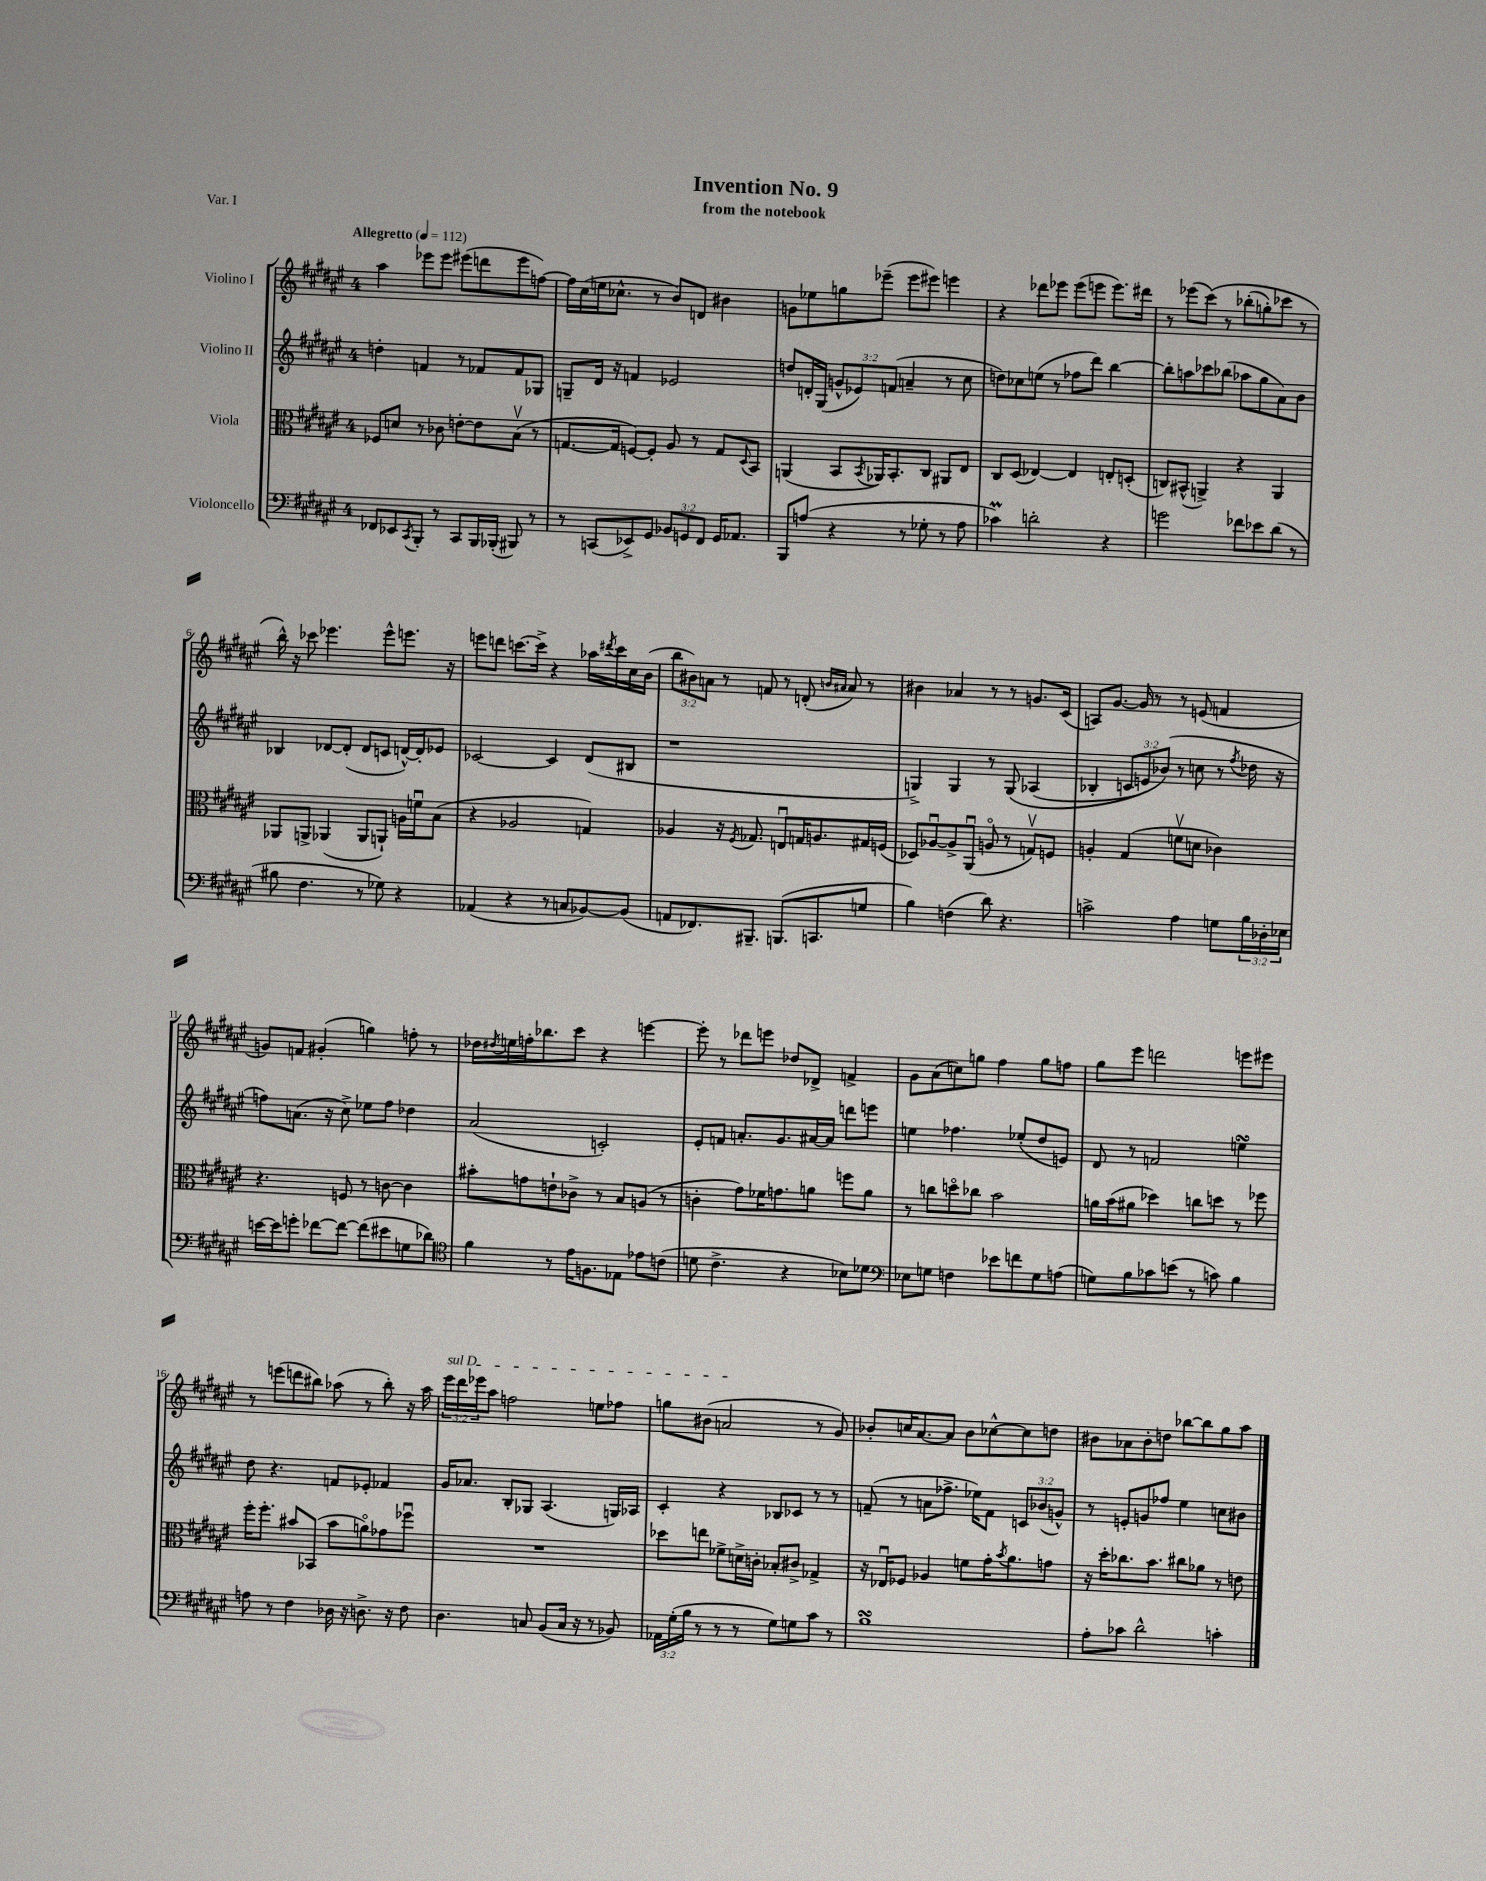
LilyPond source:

\header { title = "Invention No. 9" subtitle = "from the notebook" piece = "Var. I" }
<<
\new StaffGroup <<
\new Staff = "s0" \with { instrumentName = "Violino I" } {
    \clef treble \key fis \major \once \override Staff.TimeSignature.style = #'single-digit \time 4/4 \override Staff.TupletNumber.text = #tuplet-number::calc-fraction-text \tempo "Allegretto" 4 = 112
    ais''4 ees'''8 ees'''8 eis'''8( d'''8 eis'''8 f''8~) |
    f''16 cis''16( e''16 ces''8.-^ r8 b'8) d'8 bis'4 |
    g'8 ees''8 g''8 ees'''8--( ees'''8 eis'''8) e'''4 |
    r4 des'''8 ees'''8 ees'''8( e'''8 e'''8.) dis'''16 |
    r8 ees'''8( cis'''8)\( r8 bes''8-.( g''8-.) ces'''8 r8 |
    b''16-^\) r16 ces'''8 ees'''4. ees'''8-^ e'''8. r16 |
    e'''8 d'''8 c'''8.~ c'''16-> r4 aes''16 \acciaccatura { dis'''8 } c'''16 cis''16 b'16( |
    \tuplet 3/2 { b''8 bis'8) a'8 } r8 f'8 r8 d'8-.( \grace { b'16 ais'16 } ais'8) r8 |
    bis'4 aes'4 r8 r8 g'8. cis'16( |
    a8) gis'8.~ gis'16 r8 r8 e'8( f'4 |
    g'8) f'8 gis'4-.( g''4) f''8-. r8 |
    des''16 \acciaccatura { dis''8 } e''16 f''16-. bes''8. cis'''8 r4 e'''4~ |
    e'''8-. r8 des'''8 e'''8 des''8 des'8-> f'4-> |
    gis'8 ais'8( c''8) g''8 fis''4 g''8 f''8 |
    gis''8 eis'''8 d'''2 e'''8 eis'''8 |
    r8 e'''8( d'''8 bis''8) aes''8( r8 bis''8-.) r16 aes''16 |
    \tuplet 3/2 { \once \override TextSpanner.bound-details.left.text = \markup { \italic "sul D" } eis'''16\startTextSpan dis'''16 ees'''16 } ais''8 f''2 e''8 fes''8 |
    g''8 bis'8( a'2\stopTextSpan r8 gis'8) |
    bes'8-. c''16 ais'8.~ ais'8 bes'8 ces''8~-^ ces''8 d''8 |
    bis'8 aes'8 bis'8-. d''8 bes''8~ bes''8 gis''8 ais''8 \bar "|." |
}
\new Staff = "s1" \with { instrumentName = "Violino II" } {
    \clef treble \key fis \major \once \override Staff.TimeSignature.style = #'single-digit \time 4/4 \override Staff.TupletNumber.text = #tuplet-number::calc-fraction-text
    d''4-. f'4 r8 fes'8 fes'8 ges8 |
    g8-- dis'16 r16 f'4 ees'2 |
    d''8 d'16-. gis16( \tuplet 3/2 { g'8-^ ees'8) f'8( } a'4-- r8 cis''8 |
    d''8) ces''8 e''8( r8 fes''8 dis'''8) b''4~ |
    b''8-. a''8 ces'''8 bes''8( aes''8 gis''8 ais'8) b'8 |
    bes4 des'8~ des'8-.( des'8 c'8 d'16~-^) d'16-. ees'8 |
    ces'2~ ces'4 dis'8( bis8 |
    r1 |
    g4->) g4 r8 g8\( aes4( |
    bes4-. \tuplet 3/2 { c'8 e'8) bes'8(\) } r8 c''8 r8 \acciaccatura { fis''8 } des''16 r16 |
    f''8) a'8.( r16 cis''8->) ees''8 f''8 des''4 |
    ais'2( c'2-.) |
    eis'8-. f'8 a'8.-. gis'8. ais'16~ ais'16 d'''8 e'''8 |
    e''4 fes''4. ees''8-.( dis''8 e'8) |
    dis'8 r8 f'2 e''4\turn |
    dis''8 r4. f'8 ees'8-. fes'4 |
    gis'16 aes'8. b8-. ges8 ais4.( g16) aes16 |
    cis'4-. r4 bes8 ces'8 r8 r8 |
    f'8--( r8 a'8 fes''8.-> ees''16) f'8 \tuplet 3/2 { c'8 bes'8( g'8-^) } |
    r8 e'8-. g'8 fes''8 eis''4 c''8 bis'8 \bar "|." |
}
\new Staff = "s2" \with { instrumentName = "Viola" } {
    \clef alto \key fis \major \once \override Staff.TimeSignature.style = #'single-digit \time 4/4
    fes8 d'8 r8 ces'8 e'8~-. e'8 b8\upbow( r8 |
    g8.~ g16 f8~) f8-. ais8 r8 g8 \appoggiatura { dis8 } b,8 |
    a,4( b,8 \acciaccatura { b,8 } aes,16) b,8.-. cis8 ais,8 eis8 |
    cis8 dis8( ees4~) ees4 e8-. d8-.( |
    c8) bis,8-^( a,4->) r4 a,4 |
    aes,8 a,8-> aes,4( aes,8 a,8-!) a16 f'16\downbow b8( |
    r4 aes2 g4) |
    aes4 r16 \acciaccatura { fis8 } ges8. e8\downbow g16 a8. gis16 f16( |
    des8) aes8~\downbow aes8-> ais,8\downbow( a8\flageolet r8 g8\upbow) f8 |
    a4-. gis4( f'8\upbow d'8 ces'4) |
    r4. f8 r8 c'8~ c'4 |
    bis'8-. g'8 e'8-! ces'8-> r8 b8 a8( r8 |
    c'4-. gis'8) fes'16 g'8. a'8 f''8 a'8 |
    r8 c''8 d''8\flageolet ces''8 b'2 |
    a'16 b'16( ais'8 des''4) c''8 d''8 r8 fes''8 |
    fis''16-. fis''8.-. bis'8 bes,8( bis'8 a'8\flageolet) ges'8 fes''8\downbow |
    R1 |
    des''8 e''8 fes'8-> d'16-> c'16-. bes8-. cis'8-> ges4-> |
    r16 ees16\downbow fes8 aes4 f'8 gis'16-. \acciaccatura { b'8 } ais'8. g'8 |
    r16 dis''16-. ces''8. b'8. cis''8 aes'8 r8 e'8 \bar "|." |
}
\new Staff = "s3" \with { instrumentName = "Violoncello" } {
    \clef bass \key fis \major \once \override Staff.TimeSignature.style = #'single-digit \time 4/4 \override Staff.TupletNumber.text = #tuplet-number::calc-fraction-text
    fes,8 ees,8 \acciaccatura { cis,8 } b,,8-. r8 cis,8 b,,16 bes,,16-.( bis,,8) r8 |
    r8 c,8( ees,8->) gis,8 \tuplet 3/2 { bes,8 g,8 fis,8 } g,16 aes,8. |
    b,,8 a8( r4 r8 ges8-. r8 a8 |
    ces'4\prall) d'2-. r4 |
    g'2 fes'8 ees'8 dis'8( r8 |
    bis8 fis4. r8 ges8) r4 |
    aes,4( r4 r8 c8 bes,8~) bes,8( |
    a,8 fes,8.) bis,,8.-- b,,8.( c,8. g8 |
    b4) f4( dis'8) r4. |
    c'2-> ais4 g8 \tuplet 3/2 { b16 des16-. ees16 } |
    e'16~ e'16 g'8-. fes'8~ fes'8~ fes'8( eis'8 g8 des'8) |
    \clef tenor fis'4 r8 eis'16 f8. ees8 ees'8 c'8( |
    d'8 cis'4.-> r4 bes8) des'8 |
    \clef bass ees8 g8 f4 ees'8 f'8 g8 a8( |
    g8) b8 ces'8 e'8( r8 c'8) b4 |
    a8 r8 fis4 des16 r16 d8.-> r16 fis8 |
    dis4. c8 b,8( c16 r16 r8 bes,8) |
    \tuplet 3/2 { aes,16 gis16-.( b16 } r8 r8 r8 gis8) g8 cis'8 r8 |
    b1\turn |
    ais8-. ces'8 dis'2-^ c'4-. \bar "|." |
}
>>
>>
